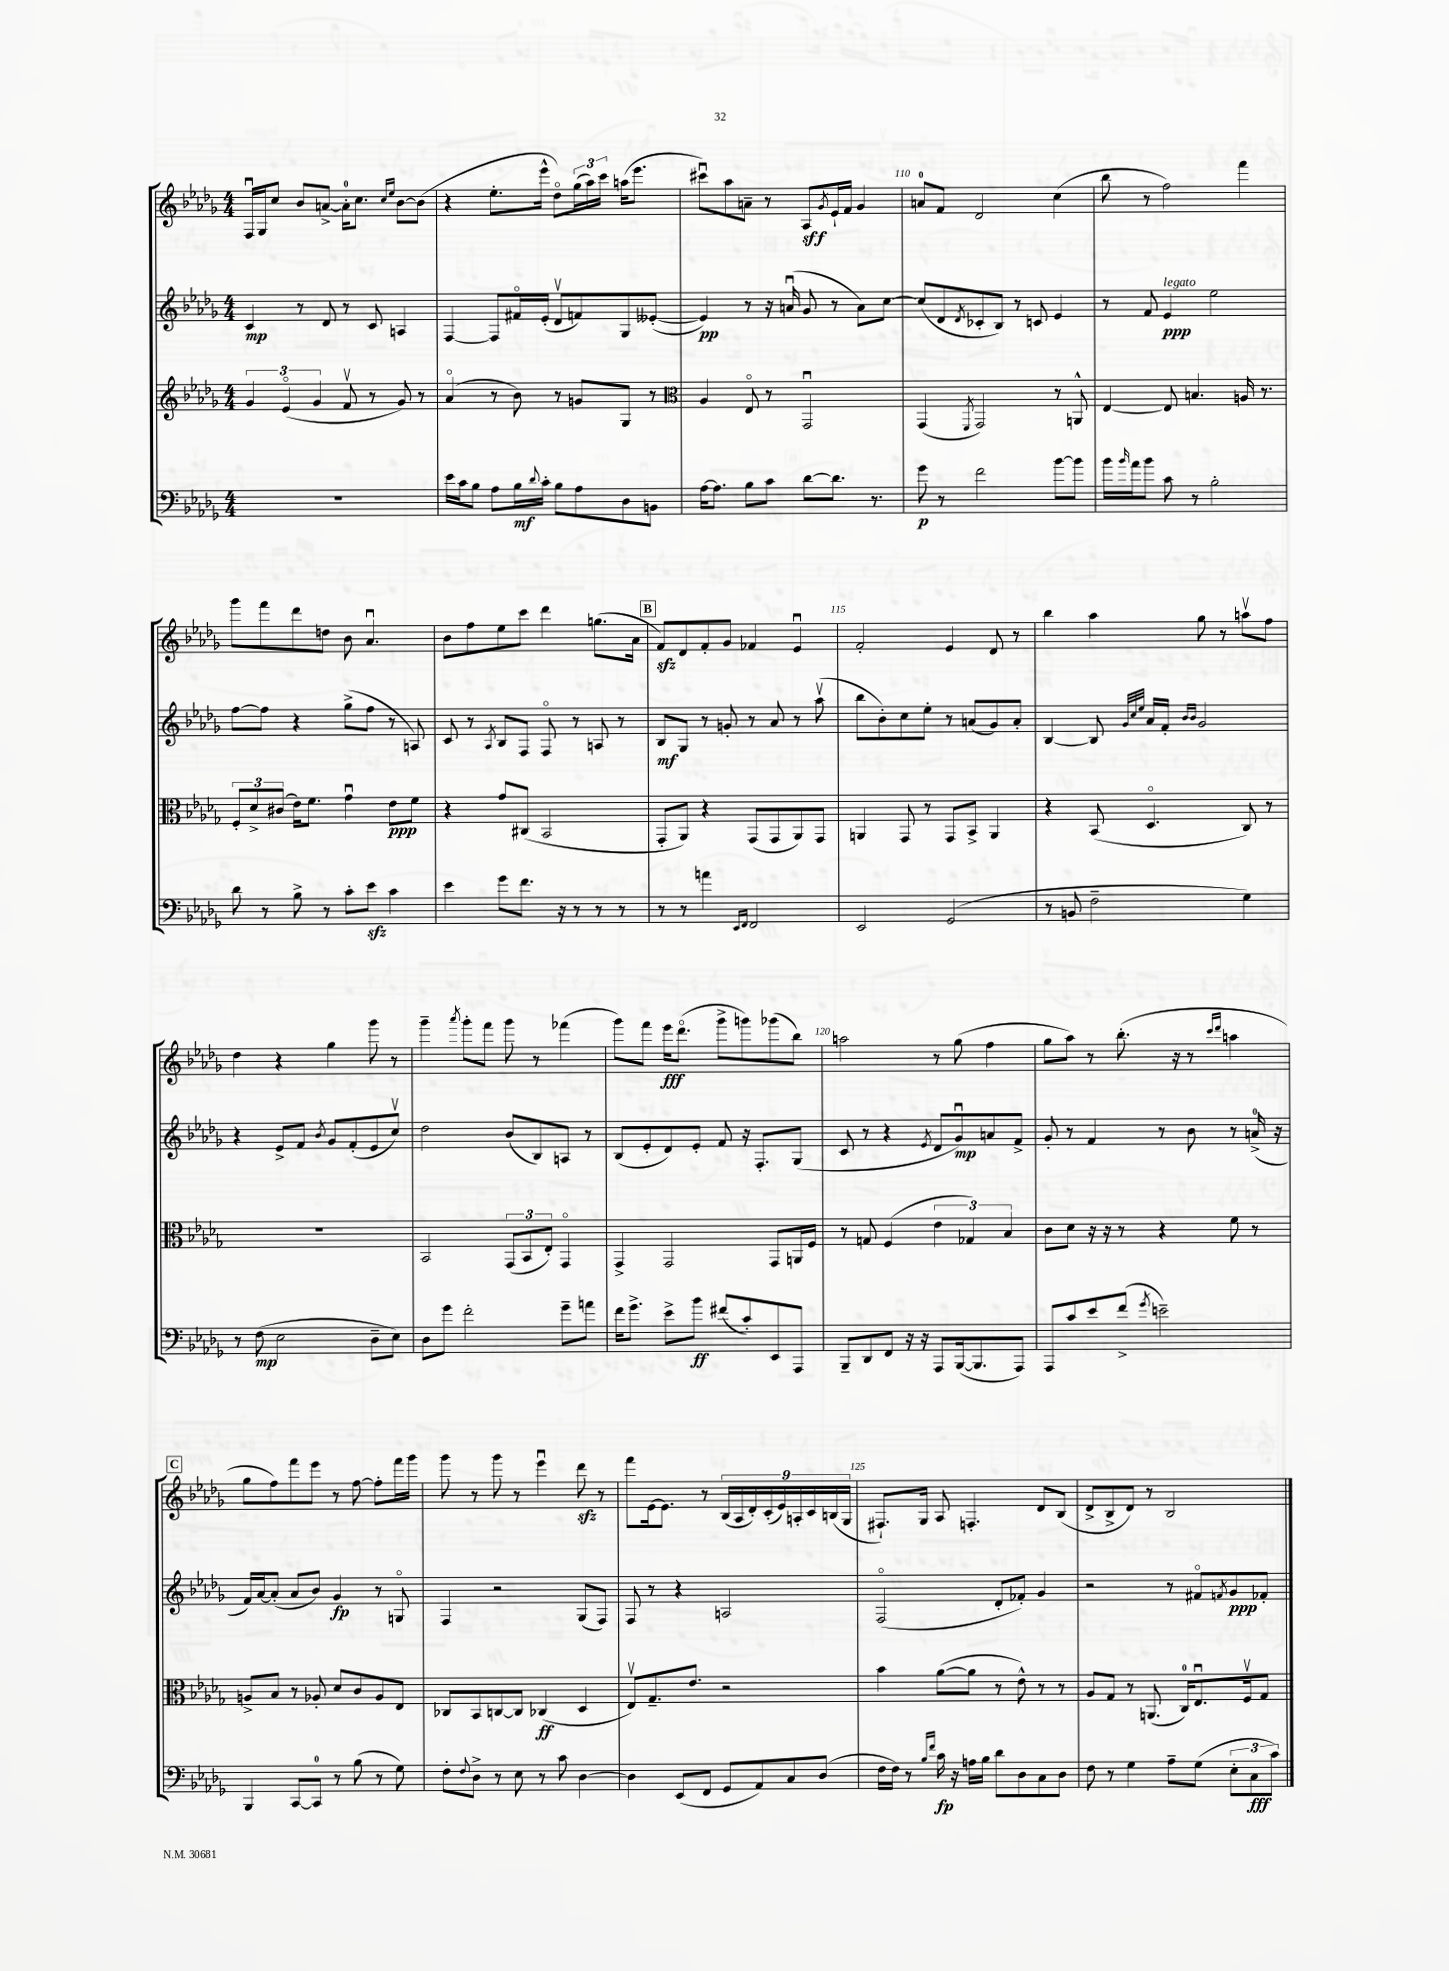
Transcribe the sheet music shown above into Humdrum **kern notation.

**kern	**kern	**kern	**kern
*staff4	*staff3	*staff2	*staff1
*clefF4	*clefG2	*clefG2	*clefG2
*k[b-e-a-d-g-]	*k[b-e-a-d-g-]	*k[b-e-a-d-g-]	*k[b-e-a-d-g-]
*M4/4	*M4/4	*M4/4	*M4/4
1r	6g-	4c	16Fu
.	.	.	16G-
.	.	.	8cc
.	(6e-o	.	.
.	.	8r	8b-
.	6g-	.	.
.	.	8d-	[8a^
.	8fv	8r	16a']
.	.	.	8.cc
.	8r	8c	.
.	.	.	16qqcc
.	.	.	16qqee-
.	8g-)	4A	[8b-
.	8r	.	(8b-]
=	=	=	=
16e-	(4a-o	[4F	4r
16c	.	.	.
8B-	.	.	.
8A-	8r	8F]	8.ee-'
16B-	8b-)	16f#o	.
8qqd-	.	.	.
16c'	.	(16e-'	16eee-^^
8B-	8r	8d-v	8dd-o)
8A-	8g	8f)	(24gg-
.	.	.	24aa-)
.	.	.	24ccc
8D-	8G-	8G-	(16aa
.	.	.	8.eee-
8BB	8r	([8e--'	.
=	=	=	=
*	*clefC3	*	*
[16A-	4A-	4e--])	8ccc#u)
8.A-]	.	.	.
.	.	.	8aa-
8B-	8E-o	8r	8a~
8c	8r	16r	8r
.	.	(16au	.
[8d-	2GG-u	8g-	8A-
.	.	.	8qg-
8.d-]	.	8r	16e-`
.	.	.	16f
.	.	8a)	4g-
8.r	.	.	.
.	.	[8cc	.
=	=	=	=
8g-	(4GG-	(8cc]	8a
8r	.	8d-	8f
.	8qFF	8qd-	.
2f	2GG-)	8c-'	2d-
.	.	8B-)	.
.	.	8r	.
.	.	8c	.
[8b-	8r	4e-	(4cc
8b-]	8AA^^	.	.
=	=	=	=
16b-	[4E-	8r	8bb-
16qqb-	.	.	.
16a-	.	.	.
8b-	.	8f	8r
8c	8E-]	4e-	2ff)
8r	4.B	.	.
2B-'	.	2ee-	.
.	16A	.	4fff
.	8.r	.	.
=	=	=	=
8d-	12F'	[8ff	8ggg-
.	12d-^	.	.
8r	.	8ff]	8fff
.	(12c#	.	.
8B-^	16e-)	4r	8ddd-
.	8.f	.	.
8r	.	.	8dd
8c'	4g-u	(8gg-^	8b-
8e-	.	8ff	4.a-u
4c	8e-	8r	.
.	8f	8A)	.
=	=	=	=
4e-	4r	8c	8b-
.	.	8r	8ff
.	.	8qA-	.
8g-	8g-	8B-	8ee-
8.f	(8C#	8F	8ccc
.	2BB-	8Fo	4ddd-
16r	.	.	.
8r	.	8r	.
8r	.	8A	(8.gg
8r	.	8r	.
.	.	.	16a-
=	=	=	=
8r	8GG-'	8B-	8f)
8r	8AA-)	8G-	8d-
4a	4r	8r	8f'
.	.	8g'	8g-
16qqEE-	.	.	.
16qqFF	.	.	.
2FF	(8GG-	8r	4f-
.	8GG-	8a-	.
.	8AA-)	8r	4e-u
.	8GG-	(8aa-v	.
=	=	=	=
2EE-	4AA	8bb-	2f'
.	.	8b-')	.
.	8GG-	8cc	.
.	8r	8ee-'	.
(2GG-	8GG-	8r	4e-
.	8BB-^	(8a	.
.	4AA	8g-)	8d-
.	.	8a'	8r
=	=	=	=
8r	4r	[4B-	4bb-
8BB	.	.	.
2F~	(8BB-	8B-]	4aa-
.	.	32qqg-	.
.	.	32qqcc	.
.	.	32qqee-	.
.	4.D-o	16a-	.
.	.	16f'	.
.	.	16qqb-	.
.	.	16qqb-	.
.	.	2g-	8gg-
.	.	.	8r
4G-)	8C)	.	8aav
.	8r	.	8ff
=	=	=	=
8r	1r	4r	4dd-
(8F	.	.	.
2E-	.	8e-^	4r
.	.	8f	.
.	.	8qb-	.
.	.	8g-	4gg-
.	.	(8f'	.
8D-~	.	8e-	8ggg-
8E-)	.	8ccv)	8r
=	=	=	=
8D-	2BB-	2dd-	4ggg-~
8g-	.	.	.
.	.	.	8qaaa-
2f'	.	.	8ggg-'
.	.	.	8fff
.	(12GG-	(8b-	8ggg-
.	12BB-	.	.
.	.	8B-)	8r
.	12E-')	.	.
8g-~	4GG-o	8A	(4fff-
8a	.	8r	.
=	=	=	=
16f	4GG-^	(8B-	8ggg-)
8.g-^	.	.	.
.	.	8e-'	8fff
8e-^	2GG-	8d-)	16eee-
.	.	.	(8.ddd-o
8b-	.	8e-'	.
(8f#	.	8f	8ggg-^
8c')	.	16r	8ggg)
.	.	8.F'	.
8EE-	8GG-	.	(8ggg-
8AAA-	16AA	(8G-	8bb-)
.	16F	.	.
=	=	=	=
8BBB-~	8r	8c	2aa
8DD-	8G	8r	.
8FF	(4F	4r	.
16r	.	.	.
16r	.	.	.
.	.	8qe-	.
8AAA-	6e-	8d-	8r
([16BBB-	.	8g-u)	(8gg-
.	6G-)	.	.
8.BBB-]	.	.	.
.	.	8a	4ff
.	6B-	.	.
8AAA-)	.	8f^	.
=	=	=	=
8AAA-	8c	8g-'	8gg-
8c	8d-	8r	8aa-)
8e-	16r	4f	8r
.	16r	.	.
(8f^	8r	.	(8.bb-'
8qg-	.	.	.
2e~)	4r	8r	.
.	.	.	16r
.	.	8b-	8r
.	.	.	16qqccc
.	.	.	16qqddd-
.	8f	8r	4aa
.	8r	(16a^	.
.	.	16r	.
=	=	=	=
4BBB-	8A^	16f)	8gg-
.	.	[16a-	.
.	8B-	(8a-']	8ff)
[8CC	8r	8a-	8fff
8CC]	8A-'	8b-)	8eee-
8r	8d-	4g-	8r
(8B-	8c	.	[8ff
8r	8A-	8r	8ff']
8G-)	8E-	8Go	16fff
.	.	.	16ggg-
=	=	=	=
8F'	8C-	4F	8ggg-
8qqF	.	.	.
8D-^	8BB-	.	8r
8r	[8C	2r	8ggg-
8E-	8C]	.	8r
8r	(4C-	.	4eee-u
8c	.	.	.
[4D-	4D-	(8G-	8ddd-
.	.	8F)	8r
=	=	=	=
4D-]	8E-v)	8F	8fff
.	8.G-~	8r	[16e-
.	.	.	8.e-]
(8EE-	.	4r	.
.	8.e-	.	.
8FF	.	.	8r
8GG-	2r	2A	(18B-
.	.	.	18A-
.	.	.	18d-')
8AA-)	.	.	.
.	.	.	(18c'
.	.	.	18e-)
8C	.	.	.
.	.	.	18A'
.	.	.	18c
(8D-	.	.	.
.	.	.	(18B
.	.	.	18G-
=	=	=	=
16F	4b-	(2Fo	8.F#`)
16F)	.	.	.
8r	.	.	.
.	.	.	16G-
16qqB-	.	.	.
16qqf	.	.	.
16c	([8a-	.	8A-
16r	.	.	.
16A	8a-]	.	4.F'
16B-	.	.	.
8d-	8r	8d-'	.
8D-	8e-^^)	8f-')	.
8C	8r	4g-	8d-
8D-	8r	.	(8B-
=	=	=	=
8F	8A-	2r	8d-^
8r	8G-	.	8B-^
4G-	8r	.	8d-)
.	(8.AA	.	8r
8A-~	.	8r	2B-
.	16C)	.	.
(8G-	8.E-u	8f#o	.
.	.	8qf	.
12E-'	.	8g-	.
.	16Fv	.	.
12C	.	.	.
.	8G-	8f-'	.
12c)	.	.	.
==	==	==	==
*-	*-	*-	*-
